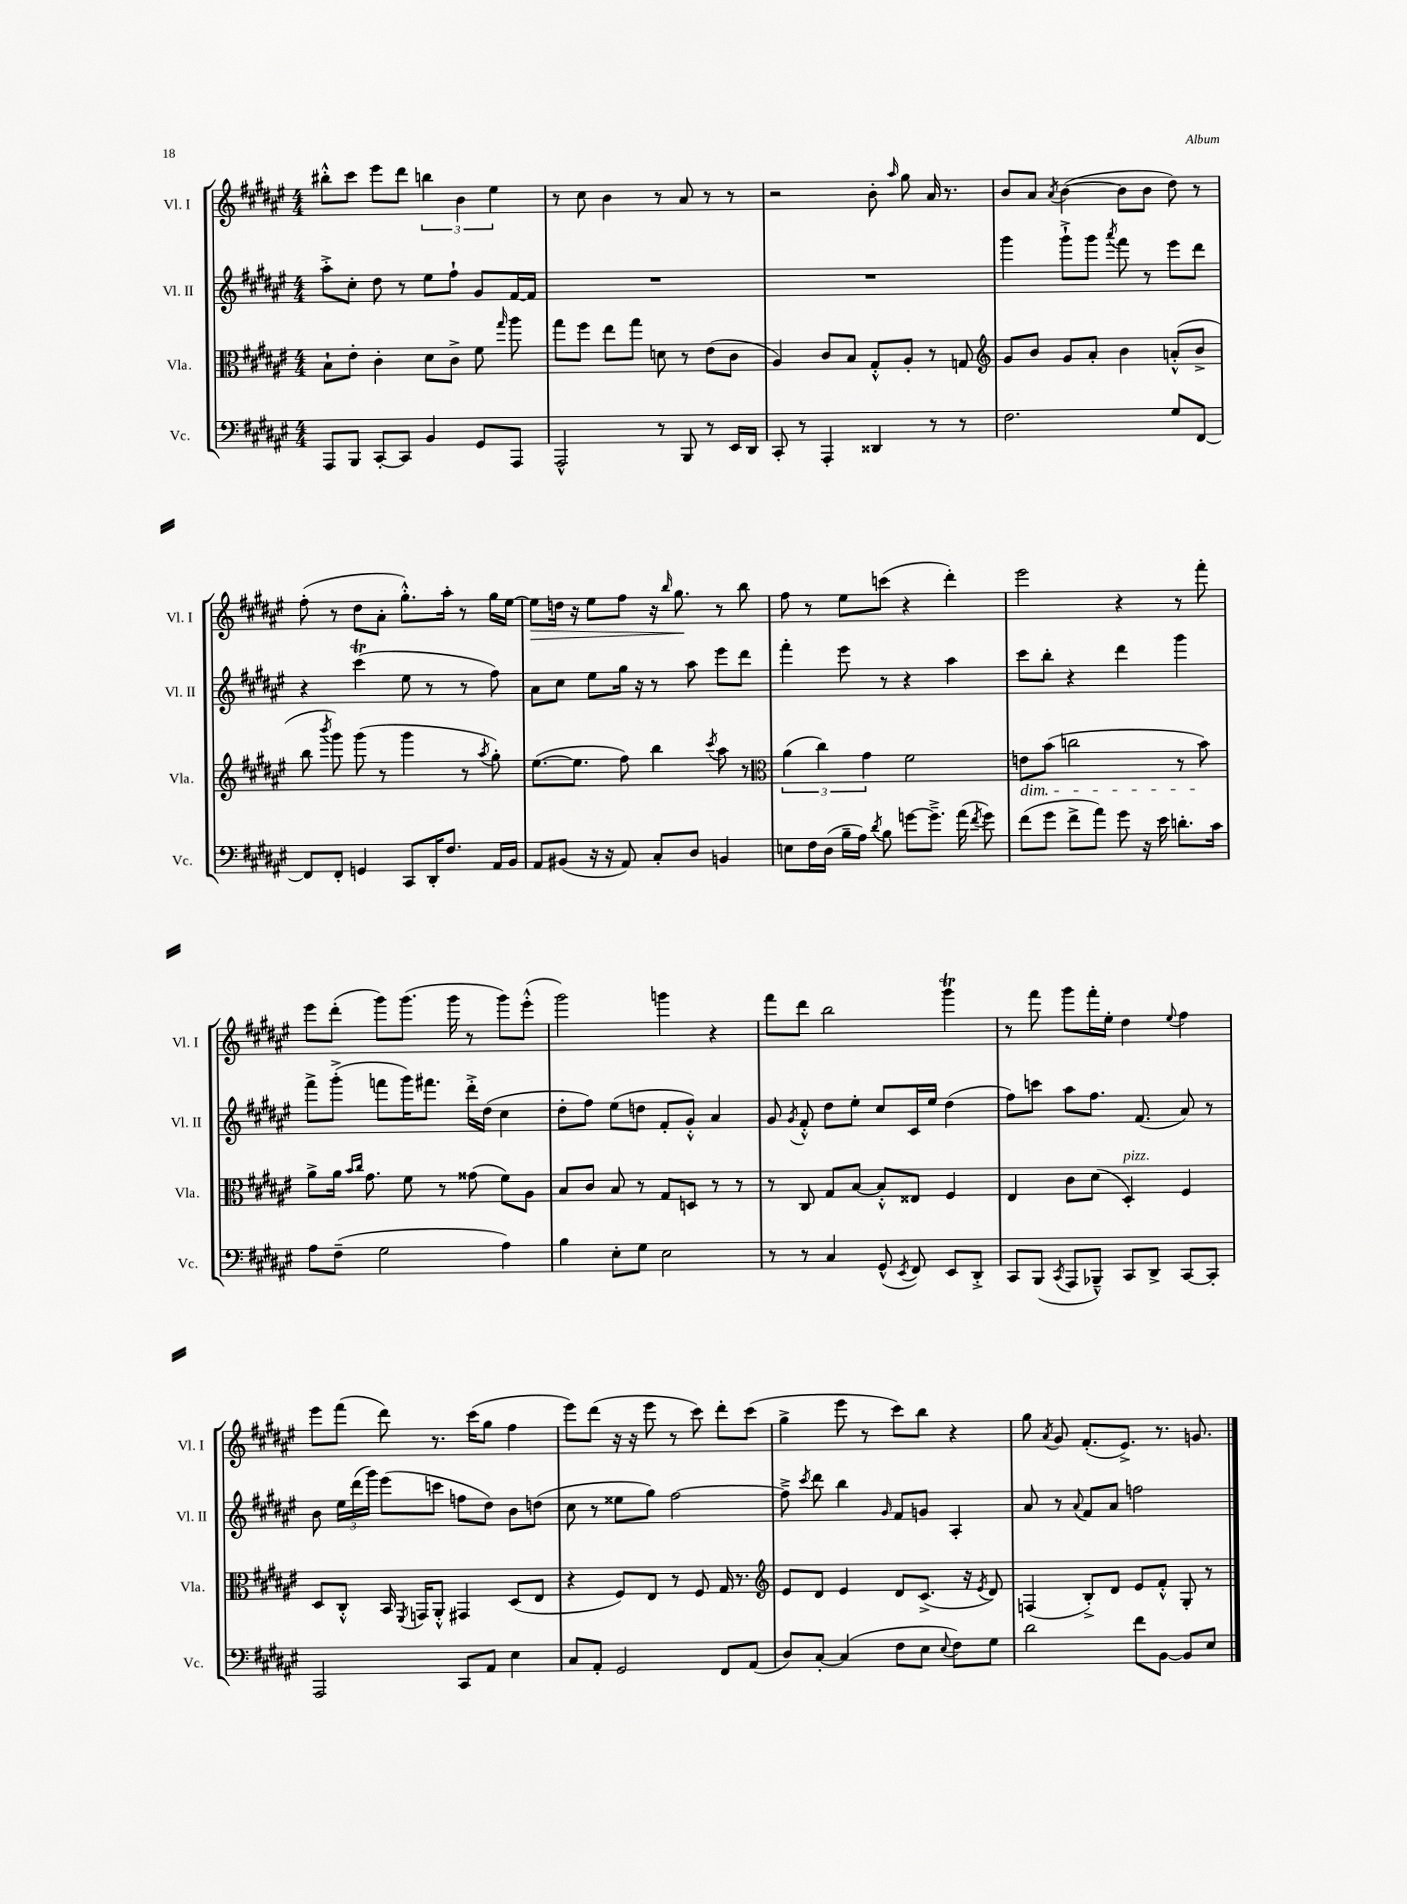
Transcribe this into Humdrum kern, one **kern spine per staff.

**kern	**kern	**kern	**kern
*staff4	*staff3	*staff2	*staff1
*clefF4	*clefC3	*clefG2	*clefG2
*k[f#c#g#d#a#e#]	*k[f#c#g#d#a#e#]	*k[f#c#g#d#a#e#]	*k[f#c#g#d#a#e#]
*M4/4	*M4/4	*M4/4	*M4/4
8AAA#/L	8B`\L	8aa#'^\L	8bb#'^^\L
8BBB/J	8e#'\J	8cc#'\J	8ccc#\J
[8CC#'/L	4c#'\	8dd#\	8eee#\L
8CC#/]J	.	8r	8ddd#\J
4BB/	8d#\L	8ee#\L	6bb\
.	8c#^\J	8ff#`\J	.
.	.	.	6b\
8GG#/L	8f#\	8g#/L	.
.	.	.	6ee#\
.	16qqgg#/	.	.
8AAA#/J	8aa#\	[16f#/L	.
.	.	16f#/]JJ	.
=	=	=	=
2AAA#^^/	8gg#\L	1r	8r
.	8ff#\J	.	8cc#\
.	8ee#\L	.	4b\
.	8gg#\J	.	.
8r	8d\	.	8r
8BBB/	8r	.	8a#/
8r	(8e#\L	.	8r
16EE#/LL	8c#\J	.	8r
16DD#/JJ	.	.	.
=	=	=	=
8CC#'/	4A#/)	1r	2r
8r	.	.	.
4AAA#'/	8c#/L	.	.
.	8B/J	.	.
4DD##/	8G#'^^/L	.	8b'\
.	.	.	16qqaa#/
.	8A#'/J	.	8gg#\
8r	8r	.	16a#/
.	.	.	8.r
8r	8G/	.	.
=	=	=	=
*	*clefG2	*	*
2.F#\	8g#/L	4ggg#\	8b/L
.	8b/J	.	8a#/J
.	.	.	8qa#/
.	8g#/L	8ggg#`^\L	([4b\
.	8a#'/J	8ggg#\J	.
.	.	8qaaa#/	.
.	4b\	8fff#\	8b\]L
.	.	8r	8b\J
8G#/L	(8a'^^/L	8eee#\L	8dd#\)
[8FF#/J	8b^/J	8ddd#\J	8r
=	=	=	=
8FF#/]L	8bb\	4r	(8ff#'\
.	8qbbb/	.	.
8FF#'/J	8ggg#\)	.	8r
4GG/	(8ggg#\	(4ccc#\	8dd#\L
.	8r	.	8a#'\J
8CC#/L	4ggg#\	8ee#\	8.gg#'^^\L)
16DD#'/K	.	8r	.
8.F#/J	.	.	16aa#'\Jk
.	8r	8r	8r
.	8qaa#/	.	.
16AA#/LL	8gg#'\)	8ff#\)	16gg#\LL
16BB/JJ	.	.	[16ee#\JJ
=	=	=	=
8AA#/L	([8.ee#\L	8a#\L	8ee#\]L
(8BB#/J	.	8cc#\J	16dd\Jk
.	8.ee#\]J	.	16r
16r	.	8ee#\L	8ee#\L
16r	.	.	.
8AA#/)	8ff#\)	16gg#\Jk	8ff#\J
.	.	16r	.
8C#'/L	4bb\	8r	16r
.	.	.	16qqbb/
.	.	.	8.gg#\
8D#/J	.	8aa#\	.
.	8qccc#/	.	.
4BB/	8aa#\	8eee#\L	8r
.	8r	8ddd#\J	8bb\
=	=	=	=
*	*clefC3	*	*
8E\L	(6a#\	4fff#'\	8ff#\
16F#\L	.	.	8r
.	6cc#\)	.	.
(16D#\JJ	.	.	.
16B~\LL	.	8eee#\	8ee#\L
16A#\JJ)	.	.	.
.	6g#\	.	.
8qd#/	.	.	.
8B\	.	8r	(8ccc\J
[8g\L	2f#\	4r	4r
8.g~^\]J	.	.	.
.	.	4aa#\	4ddd#'\)
(16a#\	.	.	.
8qf#/	.	.	.
8g\)	.	.	.
=	=	=	=
(8f#\L	8e\L	8ccc#\L	2eee#\
8g#\J	(8b\J	8bb'\J	.
8f#^\L	2cc\	4r	.
8a#\J)	.	.	.
8g#\	.	4ddd#\	4r
16r	.	.	.
16e#\	.	.	.
8.d'\L	8r	4ggg#\	8r
.	8b\)	.	8fff#'\
16c#\Jk	.	.	.
=	=	=	=
8A#\L	8a#^\L	8fff#^\L	8eee#\L
(8F#~\J	16a#\Jk	(8ggg#'^\J	(8ddd#'\J
.	16qqb/LL	.	.
.	16qqcc#/JJ	.	.
.	8.g#\	.	.
2G#\	.	8fff\L	8ggg#\L)
.	8f#\	16ggg#\K)	(8.ggg#\J
.	.	8.fff#\J	.
.	8r	.	.
.	.	.	16ggg#\
.	(8g##\	16ddd#'^\LL	8r
.	.	(16dd#\JJ	.
4A#\)	8f#\L)	4cc#\	8ggg#\L)
.	8A#\J	.	(8eee#'^^\J
=	=	=	=
4B\	8B/L	8dd#'\L	2ggg#\)
.	8c#/J	8ff#\J)	.
8E#'\L	8B/	(8ee#\L	.
8G#\J	8r	8dd\J	.
2E#\	8G#/L	8f#'/L	4ggg\
.	8D/J	8g#'^^/J)	.
.	8r	4a#/	4r
.	8r	.	.
=	=	=	=
8r	8r	8g#/	8fff#\L
.	.	8qg#/	.
8r	8C#/	8f#'^^/	8ddd#\J
4C#/	8G#/L	8dd#\L	2bb\
.	[8B/J	8ee#'\J	.
(8GG#^^/	8B'^^/]L	8cc#/L	.
8qEE#/	.	.	.
8FF#/)	8E##/J	16c#/L	.
.	.	16ee#/JJ	.
8EE#/L	4F#/	(4dd#\	4ggg#\
8DD#'^/J	.	.	.
=	=	=	=
8CC#/L	4E#/	8ff#\L)	8r
(8BBB/J	.	8ccc\J	8fff#\
8qCC#/	.	.	.
8AAA#/L	8c#\L	8aa#\L	8ggg#\L
8BBB-~^^/J)	(8d#\J	8.ff#\J	16fff#'\L
.	.	.	16ee#'\JJ
8CC#/L	4D#'/)	.	4dd#\
.	.	(8.f#/	.
8DD#^/J	.	.	.
.	.	.	8qqee#/
[8CC#/L	4F#/	8a#/)	4ff#\
8CC#'/]J	.	8r	.
=	=	=	=
2AAA#/	8D#/L	8b\	8eee#\L
.	8C#'^^/J	24ee#\LL	(8fff#\J
.	.	(24ddd#\	.
.	.	24ggg#\JJ)	.
.	16BB/	(8eee#\L	8ddd#\)
.	8qFF#/	.	.
.	16GG/LK	.	.
.	8AA#'^^/J	8ccc\J	8.r
8CC#/L	4GG#/	8ff\L	.
.	.	.	(16ccc#\LK
8AA#/J	.	8dd#\J)	8gg#\J
4E#\	(8D#/L	8b\L	4ff#\
.	8E#/J	(8dd\J	.
=	=	=	=
8C#/L	4r	8cc#\	8eee#\L)
8AA#'/J	.	8r	(8ddd#\J
2GG#/	8F#/L)	8ee##\L	16r
.	.	.	16r
.	8E#/J	8gg#\J)	8eee#\
.	8r	[2ff#\	8r
.	8F#/	.	8ccc#\)
8FF#/L	16G#/	.	8ddd#'\L
.	8.r	.	.
(8AA#/J	.	.	(8ccc#\J
=	=	=	=
*	*clefG2	*	*
8D#/L)	8e#/L	8ff#~^\]	4gg#^\
.	.	8qccc#/	.
[8C#'/J	8d#/J	8ddd#\	.
(4C#/]	4e#/	4bb\	8eee#\
.	.	.	8r
.	.	16qqg#/	.
8F#\L	8d#/L	8f#/L	8ccc#\L)
8E#\J	(8.c#^/J	8g/J	8bb\J
8qqE#/	.	.	.
8F#\L)	.	4A#'/	4r
.	16r	.	.
.	8qe#/	.	.
8G#\J	8d#/)	.	.
=	=	=	=
2d#\	(4F/	8a#/	8gg#\
.	.	.	8qa#/
.	.	8r	8g#/
.	.	8qqa#/	.
.	8B'^/L)	8f#/L	(8.f#'/L
.	8d#/J	8a#/J	.
.	.	.	8.e#^/J)
8f#\L	8e#/L	2ff\	.
[8BB\J	8f#'^^/J	.	8.r
8BB/]L	8G#'/	.	.
.	.	.	8.g/
8E#/J	8r	.	.
==	==	==	==
*-	*-	*-	*-
